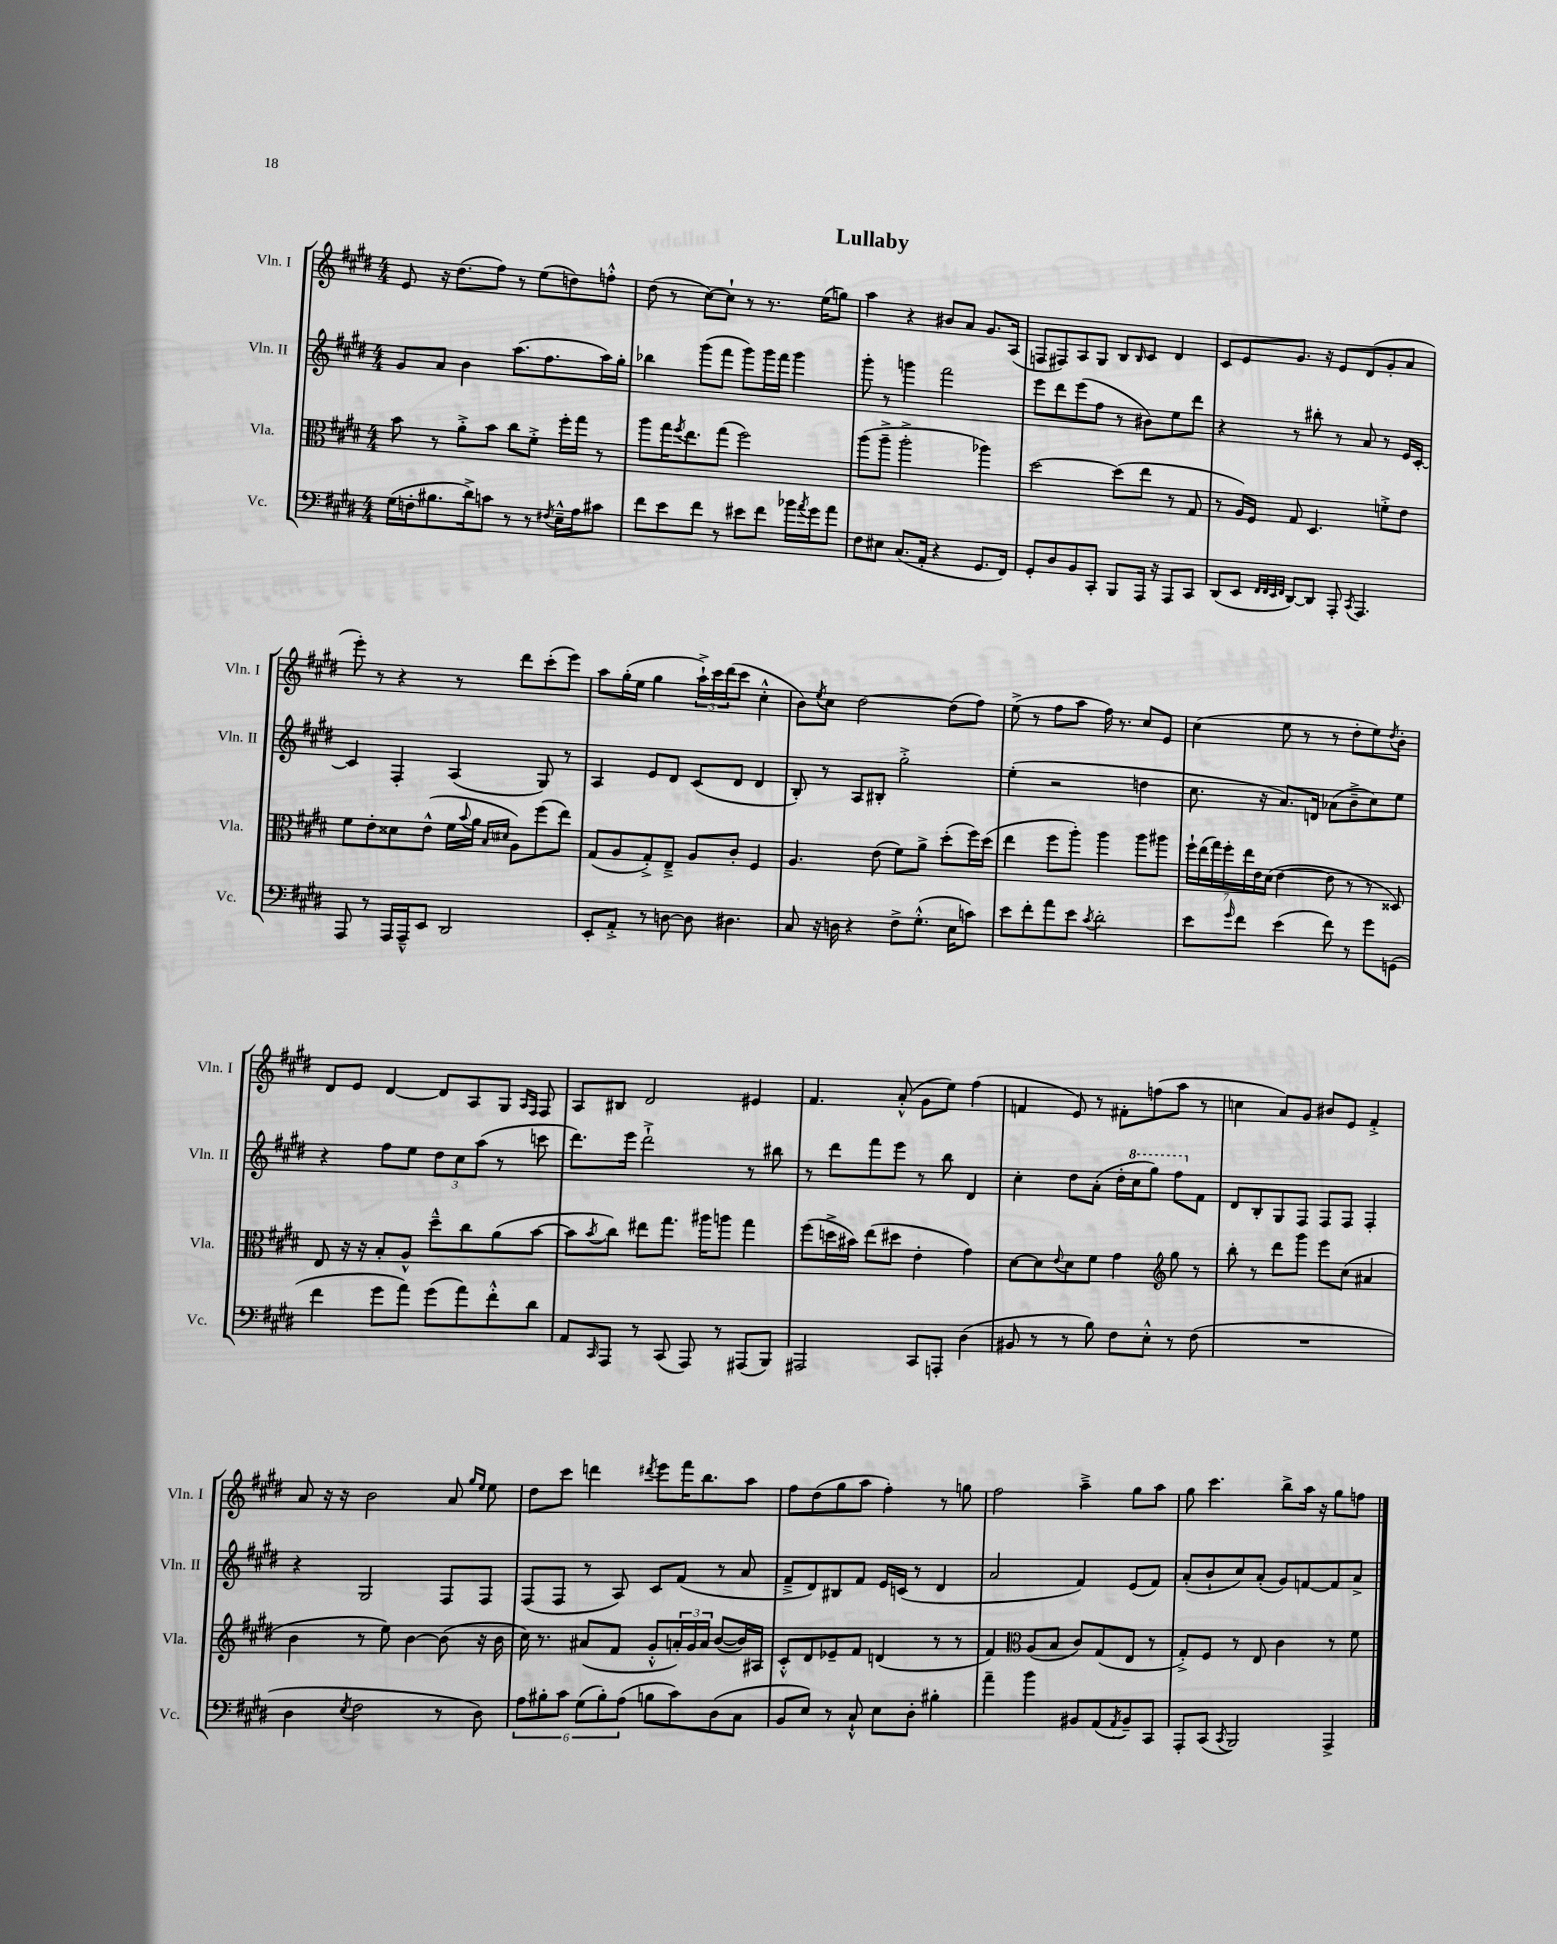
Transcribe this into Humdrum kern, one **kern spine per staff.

**kern	**kern	**kern	**kern
*part4	*part3	*part2	*part1
*staff4	*staff3	*staff2	*staff1
*I"Vc.	*I"Vla.	*I"Vln. II	*I"Vln. I
*I'Vc.	*I'Vla.	*I'Vln. II	*I'Vln. I
*clefF4	*clefC3	*clefG2	*clefG2
*k[f#c#g#d#]	*k[f#c#g#d#]	*k[f#c#g#d#]	*k[f#c#g#d#]
*M4/4	*M4/4	*M4/4	*M4/4
=1	=1	=1	=1
(16G#\LL	8b\	8g#/L	8e/
16Fn'\J	.	.	.
8.B#X\	8r	8a/J	16r
.	.	.	(8.dd#\L
.	8a'^\L	4b\	.
16d#^\k)	.	.	.
8cn\J	8b\J	.	8ff#\J)
8r	8cc#\L	(8.aa\L	8r
8r	8f#'^\J	.	(8ee\L
.	.	8.ff#\	.
8qF#X/	.	.	.
16E~^^\LL	16ff#'\LL	.	8ddn\)
16A\J	16gg#\JJ	.	.
8c#X\J	8r	16aa\L)	8ffn'^^\J
.	.	16gg#'\JJ	.
=2	=2	=2	=2
8f#\L	8aa\L	4bb-X\	(8dd#\
8e\	16gg#\K	.	8r
.	8qff#/	.	.
.	8.ee\	.	.
8f#\J	.	(8ggg#\L	[8cc#\L)
8r	(8gg#\J	8fff#\J	8cc#`\J]
8e#X\L	2ff#\)	8ggg#\L)	8r
8f#\J	.	16ggg#\L	8.r
.	.	16fff#\JJ	.
16b-X\LL	.	4ggg#\	.
8qa/	.	.	.
16g#\J	.	.	(16ee\KL
8a\J	.	.	8ggn\J)
=3	=3	=3	=3
8F#\L	(8aa\L	8ggg#'\	4aa\
8E#X\J	8aa~^\J	8r	.
(8.C#/L	2aa'^\	4gggn\	4r
16AA'/Jk	.	.	.
4r	.	2fff#\	8b#X/L
.	.	.	8a/J
8.GG#/L	4aa-X\)	.	8.g#/L
16FF#/Jk)	.	.	(16A/Jk
=4	=4	=4	=4
8GG#'/L	[2dd#\	8eee\L	8Fn/L
8D#/	.	8ddd#\	8F#X/)
8BB/	.	(8eee\	8A/
8CC#'/J	.	8ff#\J	8G#/J
8BBB/L	(8dd#\L]	8r	8B/L
.	.	.	16qqB/
16AAA/Jk	8ee\J	8b#X\L)	8c#/J
16r	.	.	.
8AAA/L	8r	8ee\	4d#/
8CC#/J	8G#/	8ddd#\J	.
=5	=5	=5	=5
(8DD#/L	8r	4r	8c#/L
8EE/J	16A/LL)	.	8e/
.	16F#/JJ	.	.
32qqFF#/LLL	.	.	.
32qqFF#/	.	.	.
32qqEE/	.	.	.
32qqFF#/JJJ	.	.	.
[8DD#/L)	8G#/	8r	8.g#/J
8DD#/J]	4.D#/	8bb#X'\	.
.	.	.	16r
8AAA'/	.	8r	8e/L
8qCC#/	.	.	.
4.AAA/	.	8a/	(8d#/
.	8fn'^\L	8r	8g#'/
.	8e\J	16e/LL	8a/J
.	.	[16c#'/JJ	.
!!LO:LB:g=z
=6	=6	=6	=6
8AAA/	8f#\L	4c#/]	8eee'\)
8r	8e'\	.	8r
16AAA/LL	8d##X\	4F#'/	4r
16AAA~^^/J	.	.	.
8EE/J	(8e^^\J	.	.
2DD#/	16f#\LL	(4A/	8r
.	8qqb/	.	.
.	16a\JJ	.	.
.	16qqB/LL	.	.
.	16qqd#X/JJ	.	.
.	8A\L)	.	8ddd#\L
.	(8ff#\	8G#/)	(8ccc#'\
.	8ee\J)	8r	8eee\J)
=7	=7	=7	=7
8EE'/L	(8G#/L	4A/	8aa\L
8AA'^/J	8A/	.	(16gg#'\L
.	.	.	16ee\JJ
8r	8G#'^/)	8e/L	4gg#\
[8Dn\	8E~^/J	8d#/J	.
8D\]	8A/L	(8c#/L	24aa`^\LL)
.	.	.	24ccc#\
.	.	.	(24ddd#\J
4.D#X\	8c#'/J	8d#/J	8ccc#\J
.	4F#/	4d#/	4cc#'^^\
=8	=8	=8	=8
8C#/	4.A/	8B'/)	8b\L)
.	.	.	8qee/
16r	.	8r	8cc#\J
16Dn\	.	.	.
4r	.	8A/L	[2dd#\
.	(8e\	8B#X'/J	.
8F#^\L	8f#\L)	2gg#'^\	.
(8.G#'^^\J	8a^\J	.	.
.	(8dd#'\L	.	(8dd#\L]
16E\KL	.	.	.
8cn\J)	16ff#\L)	.	8ff#\J)
.	(16dd#\JJ	.	.
=9	=9	=9	=9
8e\L	4ee\	(4ee'\	(8ee^\
8f#'\	.	.	8r
8a\	8ff#\L	2r	8ff#\L
8e\J	8aa'\J)	.	8aa\J
8qc#/	.	.	.
2d#'\	4aa\	.	16ff#\)
.	.	.	8.r
.	8aa\L	4ddn\	8cc#/L
.	8aa#X\J	.	8e/J
=10	=10	=10	=10
8e\L	28ff#`\LL	8.cc#\	(4cc#\
.	(28ee\	.	.
.	28gg#\)	.	.
.	28ff#'\	.	.
16qqg#/	.	.	.
8f#\J	.	.	.
.	28ee\	.	.
.	28e\	.	.
.	.	16r	.
.	(28d#\JJ	.	.
(4e\	[4e\	8.a/L)	8ee\
.	.	.	8r
.	.	16dn/Jk	.
8f#\)	8e\]	(8a-X\L	8r
8r	8r	8b~^\	8dd#'\L
8g#\L	8r	8cc#\)	8ee\)
.	.	.	8qdd#/
(8GGn\J	8D##X/)	8ee\J	8b'\J
!!LO:LB:g=z
=11	=11	=11	=11
4f#\	8E/	4r	8d#/L
.	16r	.	8e/J
.	16r	.	.
8g#\L	8B'/L	8ff#\L	[4d#/
8a\J)	8A^^/J	8ee\J	.
(8g#\L	8dd#~^^\L	12dd#\L	8d#/L]
.	.	12cc#\	.
8a\)	8cc#\	.	8A/
.	.	(12aa\J	.
8f#'^^\	(8a\	8r	8G#/J
.	.	.	16qqA/LL
.	.	.	16qqF#/JJ
8d#\J	[8b\J	8cccn\	8F#/
=12	=12	=12	=12
8AA/L	8b\L]	8.ddd#\L)	8A/L
16qqCC#/	8qb/	.	.
8AAA/J	8cc#\J)	.	8B#X/J
.	.	16eee\Jk	.
8r	8ee#X\L	2ddd#`^\	2d#/
(8CC#/	8.gg#\J	.	.
8AAA/)	.	.	.
.	16aa#X\KL	.	.
8r	8aan\J	.	.
(8AAA#X/L	4gg#\	8r	4e#X/
8BBB/J)	.	8bb#X\	.
=13	=13	=13	=13
2AAA#X/	(8ff#\L	8r	4.f#/
.	16ddn^\L	8ddd#\L	.
.	16b#X\JJ)	.	.
.	(8ee\L	8fff#\	.
.	8dd#X\J	8eee\J	(8a'^^/
8CC#/L	4e'\	8r	8g#\L
8AAAn'/J	.	8bb\	8ee\J)
(4D#\	4g#\)	4d#/	(4ff#\
=14	=14	=14	=14
8BB#X/	[8d#\L	4cc#'\	4fn/
8r	8d#\]	.	.
.	8qqe/	.	.
8r	8d#\	8dd#\L	8e/)
8B\)	8f#\J	(8a'\J	8r
8F#\L	4g#\	16dd#'\LL	8f#X'\L
*	*	*8va	*
.	.	16ccc#\J	.
8E'^^\J	.	8ggg#\J)	(8ffn\
*	*clefG2	*	*
8r	8gg#\	8fff#\L	8aa\J
*	*	*X8va	*
(8F#\	8r	8f#\J	8r
=15	=15	=15	=15
1r	8bb'\	8d#/L	4ccn\
.	8r	8B'/	.
.	8ddd#\L	8G#/	8a/L)
.	8ggg#\J	8F#/J	8g#/J
.	8eee\L	8F#/L	8b#X/L
.	(8cc#\J	8F#/J	8e/J
.	4a#X/	4F#'/	4f#'^/
!!LO:LB:g=z
=16	=16	=16	=16
4D#\	4b\	4r	8a/
.	.	.	16r
.	.	.	16r
8qE/	.	.	.
2F#\	8r	2G#/	2b\
.	8ee\)	.	.
.	[4b\	.	.
8r	(8b\]	8F#/L	8a/
.	.	.	16qqgg#/LL
.	.	.	16qqee/JJ
8D#\)	16r	8F#/J	8ee\
.	16b\	.	.
=17	=17	=17	=17
12A\L	16cc#\)	(8F#/L	8dd#\L
.	8.r	.	.
12B#X'\	.	.	.
.	.	8F#/J	8ccc#\J
12c#\J	.	.	.
(12G#\L	(8a#X/L	8r	4dddn\
12B#'\)	.	.	.
.	8f#/J	8A/)	.
(12A\J	.	.	.
.	.	.	8qddd#X/
8Bn\L	8g#'^^/L	8c#/L	8eee\L
8c#\)	24an'/L)	(8f#/J	16fff#\K
.	24g#/	.	.
.	.	.	8.bb\
.	24a/JJ	.	.
(8D#\	([8b/L	8r	.
8C#\J	16b/L])	8a/	8aa\J
.	16A#X/JJ	.	.
=18	=18	=18	=18
8BB/L	8c#'^^/L	8f#~^/L	8ff#\L
8E/J)	8d#/	8d#/)	(8dd#\
8r	8e-X~/	8B#X/	8gg#\
8C#`^^/	8f#/J	8f#/J	8aa\J
8E\L	(4dn/	16e/LL	4ff#'\)
.	.	(16cn/JJ	.
8D#'\J	.	8r	.
4B#X'\	8r	4d#/	8r
.	8r	.	8ggn\
=19	=19	=19	=19
4a~\	4f#/)	2a/	2ff#\
*	*clefC3	*	*
4b\	(8A/L	.	.
.	8B/J	.	.
8BB#X/L	8c#/L)	4f#/)	4aa~^\
(8AA/	(8G#/	.	.
8qAA/	.	.	.
8BB#~/)	8E/J	(8e/L	8gg#\L
8CC#/J	8r	8f#/J)	8aa\J
=20	=20	=20	=20
8AAA'/L	8G#'^/L)	(8a'/L	8gg#\
(8CC#/J	8F#/J	8b`/	4.ccc#\
8qCC#/	.	.	.
2BBB/)	8r	8cc#/)	.
.	8E/	(8a'/J	.
.	4c#\	8g#/L)	8bb^\L
.	.	[8fn/	16aa\Jk
.	.	.	16r
4AAA^/	8r	8f/]	8gg#\L
.	8f#\	8a^/J	8ffn\J
==	==	==	==
*-	*-	*-	*-
